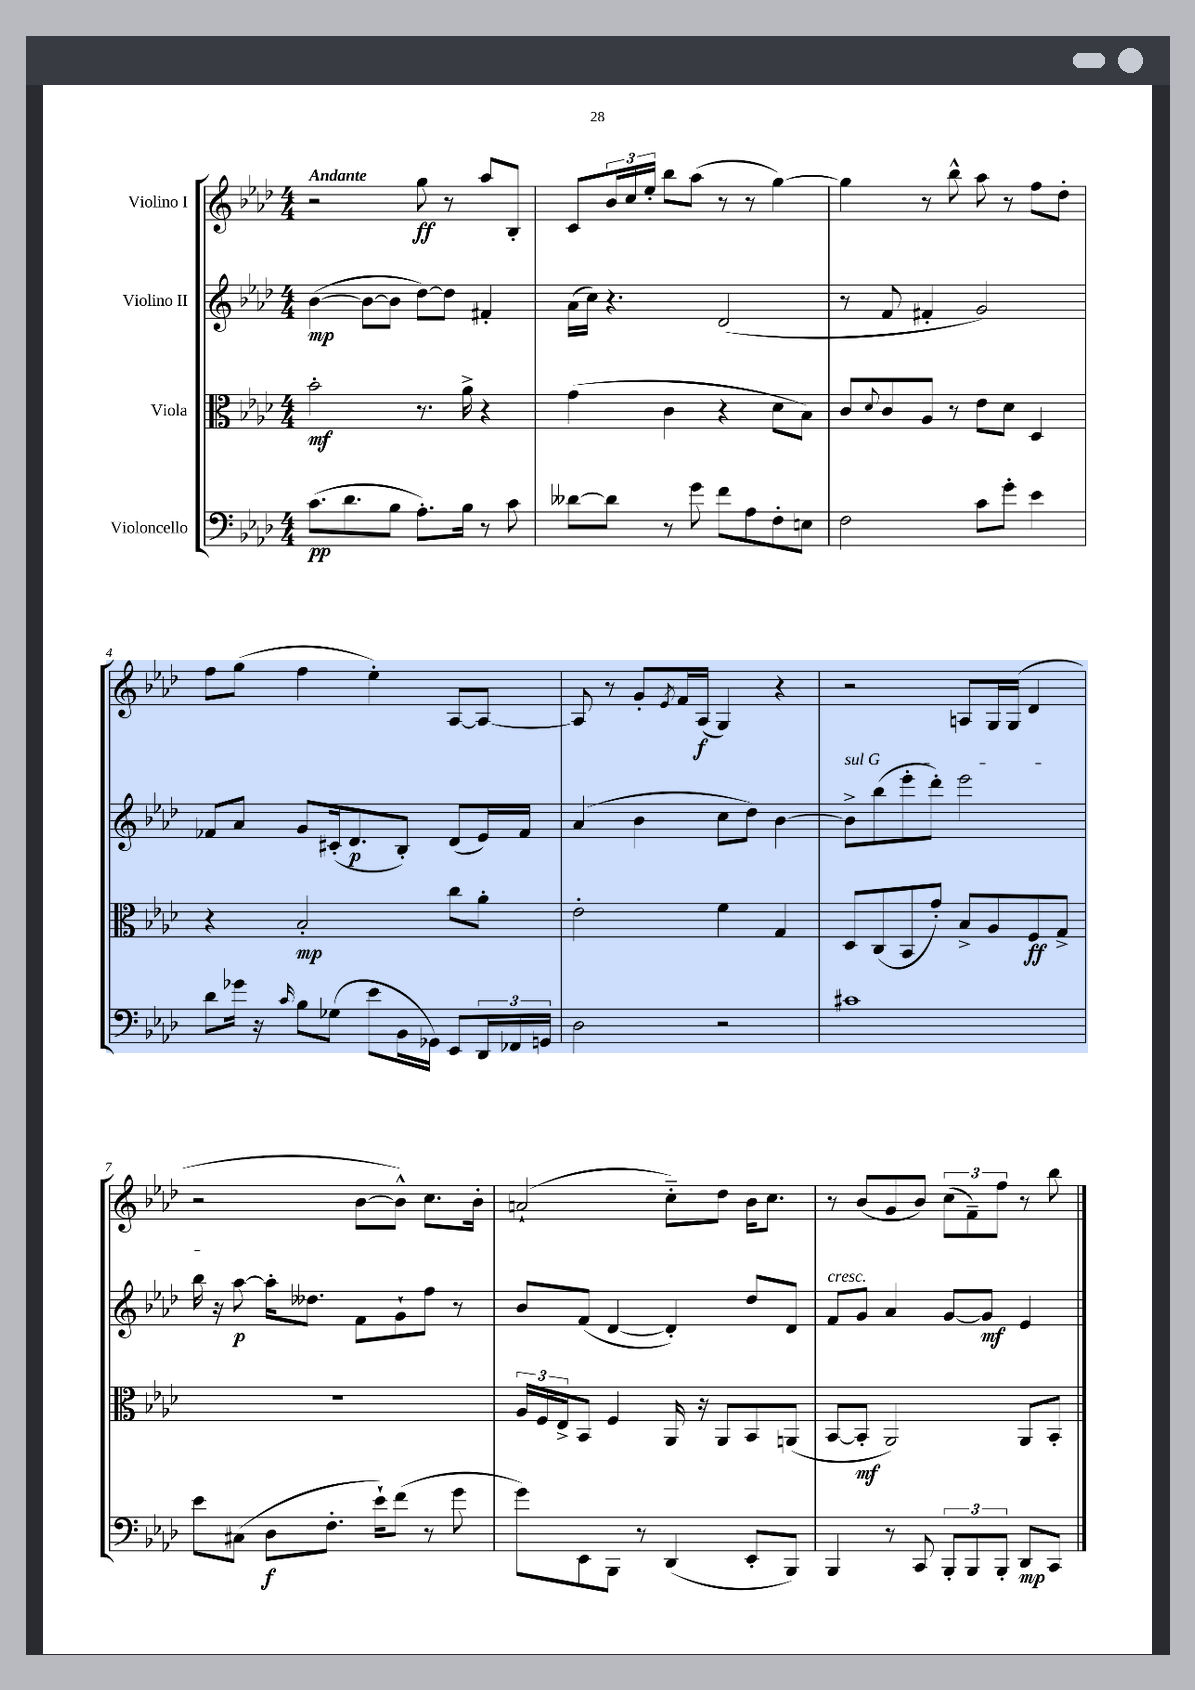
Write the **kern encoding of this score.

**kern	**dynam	**kern	**dynam	**kern	**dynam	**kern	**dynam
*part4	*part4	*part3	*part3	*part2	*part2	*part1	*part1
*staff4	*staff4	*staff3	*staff3	*staff2	*staff2	*staff1	*staff1
*I"Violoncello	*	*I"Viola	*	*I"Violino II	*	*I"Violino I	*
*clefF4	*	*clefC3	*	*clefG2	*	*clefG2	*
*k[b-e-a-d-]	*	*k[b-e-a-d-]	*	*k[b-e-a-d-]	*	*k[b-e-a-d-]	*
*M4/4	*	*M4/4	*	*M4/4	*	*M4/4	*
=1	=1	=1	=1	=1	=1	=1	=1
!	!	!	!	!	!	!LO:TX:a:B:t=Andante	!
(8.c\L	pp	2b-'\	mf	([4b-\	mp	2r	.
8.d-\	.	.	.	.	.	.	.
.	.	.	.	8b-\L_	.	.	.
8B-\J	.	.	.	8b-\J]	.	.	.
8.A-'\L)	.	8.r	.	[8dd-\L)	.	8gg\	ff
.	.	.	.	8dd-\J]	.	8r	.
16B-\Jk	.	16a-^\	.	.	.	.	.
8r	.	4r	.	4f#X'/	.	8aa-/L	.
8c\	.	.	.	.	.	8B-'/J	.
=2	=2	=2	=2	=2	=2	=2	=2
[8d--X\L	.	(4g\	.	(16a-\LL	.	8c/L	.
.	.	.	.	16cc\JJ)	.	.	.
8d--\J]	.	.	.	4.r	.	24b-/L	.
.	.	.	.	.	.	24cc/	.
.	.	.	.	.	.	24ee-'/JJ	.
8r	.	4c\	.	.	.	8bb-\L	.
8g\	.	.	.	.	.	(8aa-\J	.
8f\L	.	4r	.	(2d-/	.	8r	.
8A-\	.	.	.	.	.	8r	.
8F'\	.	8d-\L	.	.	.	[4gg\)	.
8En\J	.	8B-\J)	.	.	.	.	.
=3	=3	=3	=3	=3	=3	=3	=3
2F\	.	8c/L	.	8r	.	4gg\]	.
.	.	8qqd-/	.	.	.	.	.
.	.	8c/	.	8f/	.	.	.
.	.	8A-/J	.	4f#X'/	.	8r	.
.	.	8r	.	.	.	8bb-^^\	.
8c\L	.	8e-\L	.	2g/)	.	8aa-\	.
8g'\J	.	8d-\J	.	.	.	8r	.
4e-\	.	4D-/	.	.	.	8ff\L	.
.	.	.	.	.	.	8dd-'\J	.
!!LO:LB:g=z
=4	=4	=4	=4	=4	=4	=4	=4
8d-\L	.	4r	.	8f-X/L	.	8ff\L	.
16g-X\Jk	.	.	.	8a-/J	.	(8gg\J	.
16r	.	.	.	.	.	.	.
16qqc/	.	.	.	.	.	.	.
8B-\L	.	2B-'/	mp	8g/L	.	4ff\	.
(8G-X\J	.	.	.	(16c#X'/k	.	.	.
.	.	.	.	8.d-/	p	.	.
8e-\L	.	.	.	.	.	4ee-'\)	.
16BB-\L	.	.	.	8B-'/J)	.	.	.
16GG-X\JJ)	.	.	.	.	.	.	.
8EE-/L	.	8cc\L	.	(8d-/L	.	[8A-/L	.
24DD-/L	.	8a-'\J	.	16e-/L)	.	8A-/J_	.
24FF-X/	.	.	.	.	.	.	.
.	.	.	.	16f-/JJ	.	.	.
24GGn/JJ	.	.	.	.	.	.	.
=5	=5	=5	=5	=5	=5	=5	=5
2D-\	.	2e-'\	.	(4a-/	.	8A-/]	.
.	.	.	.	.	.	8r	.
.	.	.	.	4b-\	.	8g'/L	.
.	.	.	.	.	.	8qe-/	.
.	.	.	.	.	.	16f/L	.
.	.	.	.	.	.	(16A-/JJ	f
2r	.	4f\	.	8cc\L	.	4G/)	.
.	.	.	.	8dd-\J)	.	.	.
.	.	4G/	.	[4b-\	.	4r	.
=6	=6	=6	=6	=6	=6	=6	=6
!	!	!	!	!LO:TX:a:i:t=sul G	!	!	!
1c#X	.	8D-/L	.	8b-^\L]	.	2r	.
.	.	(8C/	.	(8bb-\	.	.	.
.	.	8BB-/	.	8eee-'\	.	.	.
.	.	8g'/J)	.	8ddd-'\J)	.	.	.
.	.	8B-^/L	.	2eee-\	.	8An/L	.
.	.	8A-/	.	.	.	16G/L	.
.	.	.	.	.	.	(16G/JJ	.
.	.	8F/	ff	.	.	4d-/	.
.	.	8G^/J	.	.	.	.	.
!!LO:LB:g=z
=7	=7	=7	=7	=7	=7	=7	=7
8e-\L	.	1r	.	16bb-\	.	2r	.
.	.	.	.	16r	.	.	.
(8C#X\J	.	.	.	[8aa-\	p	.	.
8D-\L	f	.	.	16aa-'\KL]	.	.	.
.	.	.	.	8.dd--X\J	.	.	.
8.F'\J	.	.	.	.	.	.	.
.	.	.	.	8f\L	.	[8b-\L	.
16e-`\KL)	.	.	.	.	.	.	.
(8f\J	.	.	.	8g`\	.	8b-^^\J])	.
8r	.	.	.	8ff\J	.	8.cc\L	.
8g\	.	.	.	8r	.	.	.
.	.	.	.	.	.	16b-'\Jk	.
=8	=8	=8	=8	=8	=8	=8	=8
8g\L)	.	24A-/LL	.	8b-/L	.	(2an`/	.
.	.	24F/	.	.	.	.	.
.	.	24E-^/J	.	.	.	.	.
8EE-\	.	8BB-/J	.	(8f/J	.	.	.
8BBB-\J	.	4F/	.	[4d-/	.	.	.
8r	.	.	.	.	.	.	.
(4DD-/	.	16AA-/	.	4d-'/])	.	8cc\L)	.
.	.	16r	.	.	.	.	.
.	.	8AA-/L	.	.	.	8dd-\J	.
8EE-'/L	.	8BB-/	.	8dd-/L	.	16b-\KL	.
.	.	.	.	.	.	8.cc\J	.
8BBB-/J)	.	(8AAn/J	.	8d-/J	.	.	.
=9	=9	=9	=9	=9	=9	=9	=9
!	!	!	!	!LO:TX:a:i:t=cresc.	!	!	!
4BBB-/	.	[8BB-/L	.	8f/L	.	8r	.
.	.	8BB-'/J]	mf	8g/J	.	(8b-/L	.
8r	.	2AA-/)	.	4a-/	.	8g/	.
8CC/	.	.	.	.	.	8b-/J)	.
12BBB-'/L	.	.	.	[8g/L	.	(12cc\L	.
12BBB-/	.	.	.	.	.	12f~\)	.
.	.	.	.	8g/J]	mf	.	.
12BBB-'/J	.	.	.	.	.	12ff\J	.
8DD-/L	mp	8AA-/L	.	4e-/	.	8r	.
8CC/J	.	8BB-'/J	.	.	.	8bb-\	.
==	==	==	==	==	==	==	==
*-	*-	*-	*-	*-	*-	*-	*-
